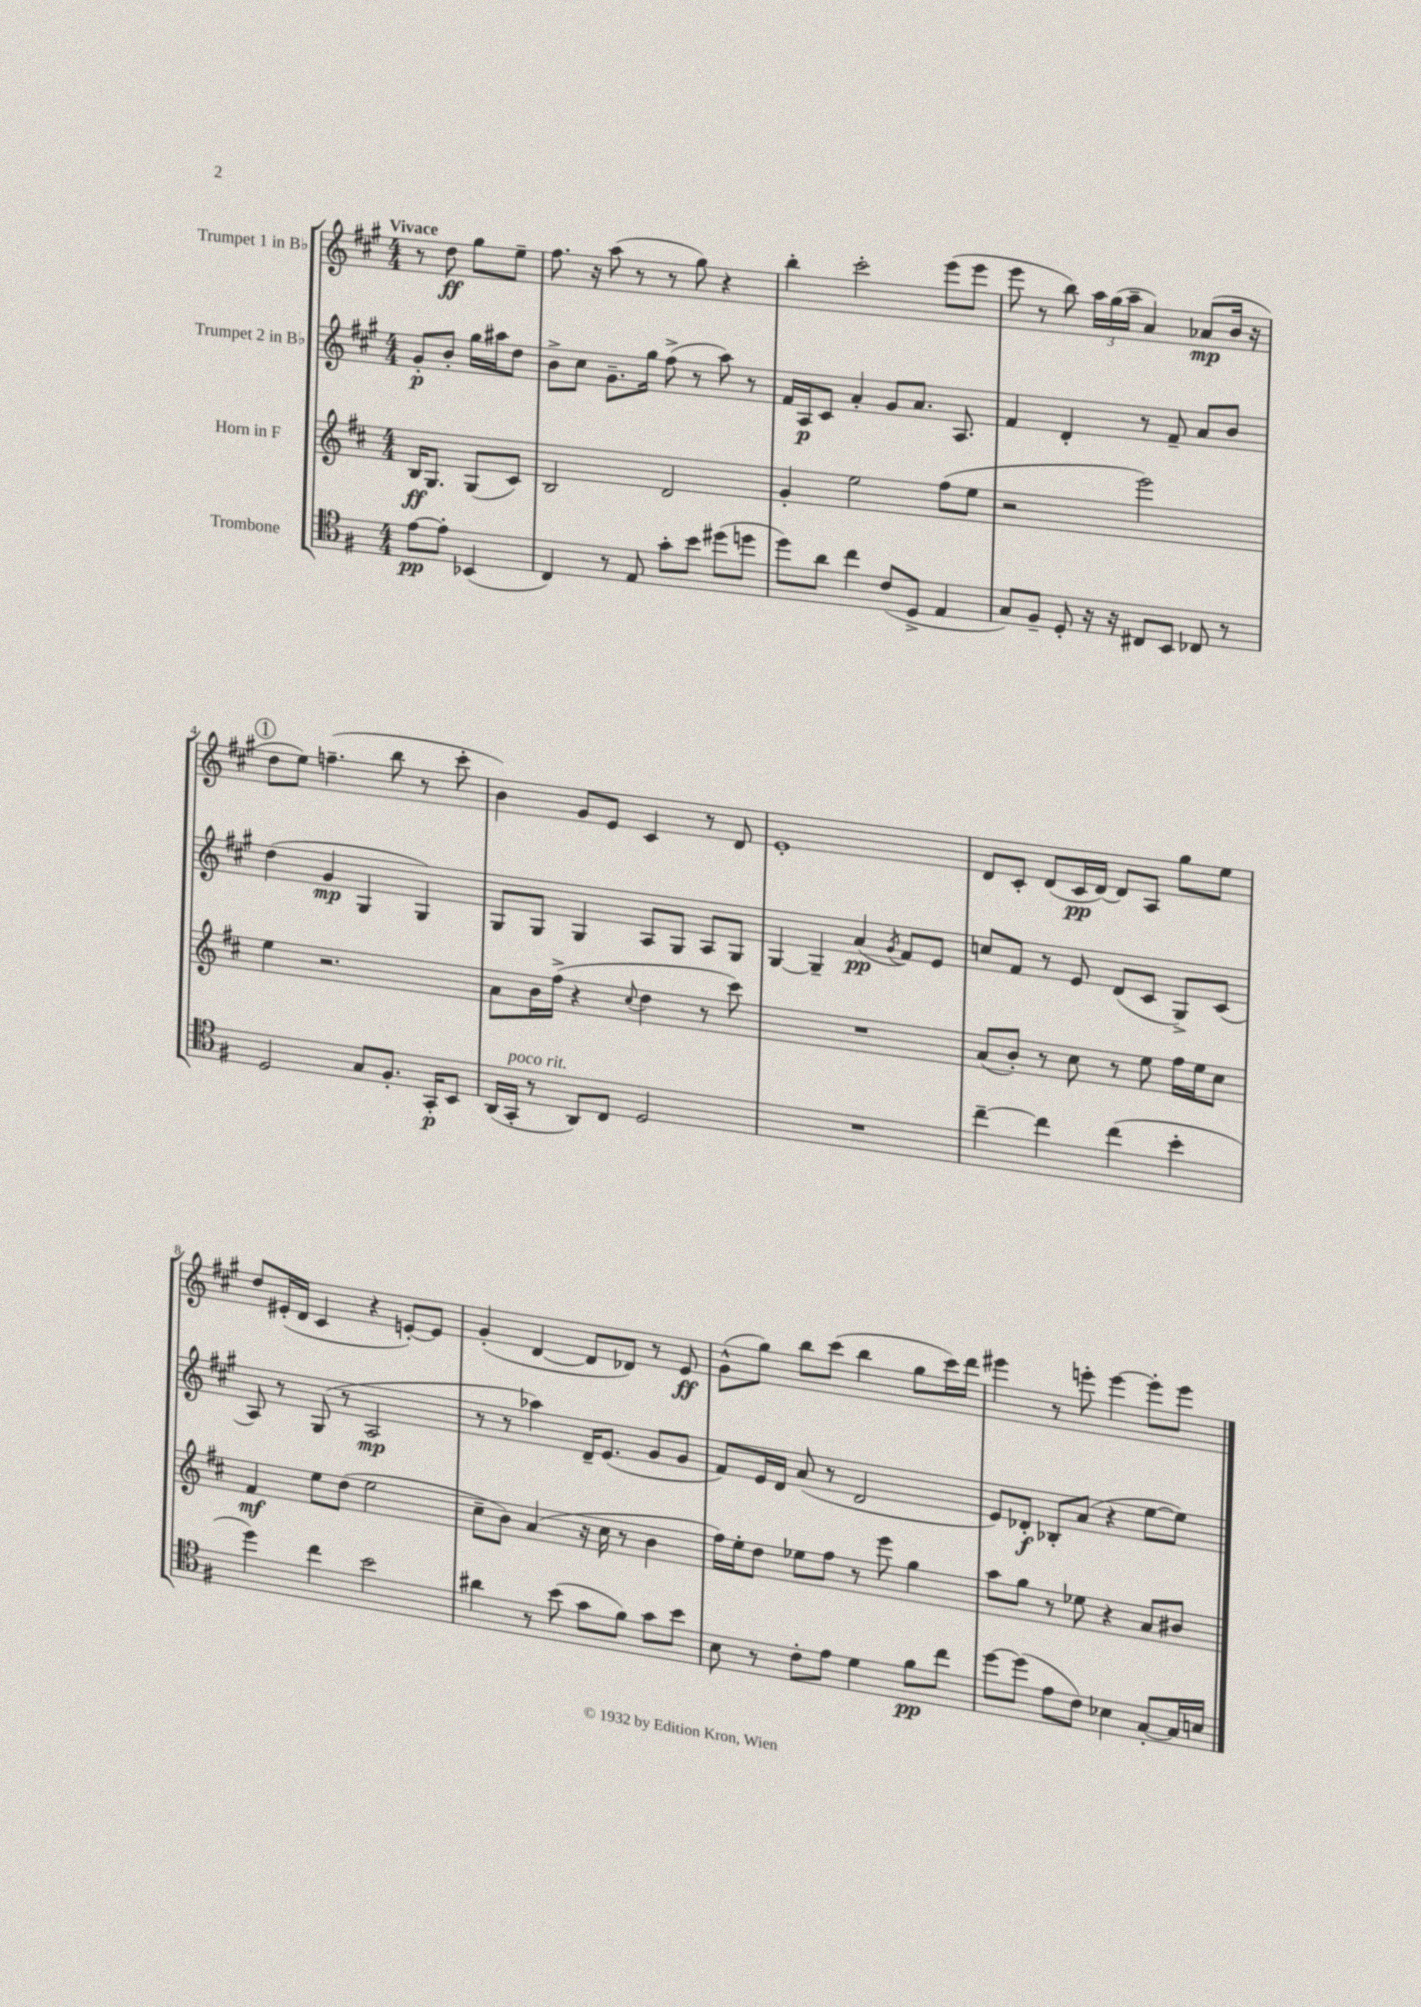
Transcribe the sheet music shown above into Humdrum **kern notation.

**kern	**kern	**kern	**kern
*staff4	*staff3	*staff2	*staff1
*clefC4	*clefG2	*clefG2	*clefG2
*k[f#]	*k[f#c#]	*k[f#c#g#]	*k[f#c#g#]
*M4/4	*M4/4	*M4/4	*M4/4
[8e	16B	8g#'	8r
.	8.G	.	.
8e']	.	8b'	8dd
(4BB-	(8G	16gg#	8gg#
.	.	16aa#	.
.	8c#)	8dd	8ee~
=	=	=	=
4C)	2B	8b^	8.ff#
.	.	8cc#	.
.	.	.	16r
8r	.	8.g#~	(8aa
8E	.	.	8r
.	.	16gg#	.
8g'	2d	(8ff#^	8r
8b	.	8r	8gg#)
(8dd#	.	8aa)	4r
8dd	.	8r	.
=	=	=	=
8dd)	4g'	16f#	4bb'
.	.	16A	.
8a	.	8c#	.
4cc	2ee	4a'	2ccc#'
(8c	.	8g#	.
8D^	.	8.a	.
4E	(8ff#	.	(8eee
.	.	8.A	.
.	8ee	.	8eee
=	=	=	=
8G)	2r	4f#	8eee
8F#~	.	.	8r
8D'	.	4d'	8bb)
16r	.	.	24aa
.	.	.	(24gg#
16r	.	.	.
.	.	.	24aa~
8C#	2eee)	8r	4a)
8BB	.	8f#~	.
8C-	.	8a	(8a-
8r	.	8b	16b
.	.	.	16r
=	=	=	=
2D	4ee	(4dd	8dd
.	.	.	8ee)
.	2.r	4g#	(4.ff~
8G	.	4G#	.
8.F#'	.	.	8bb
.	.	4G#)	8r
16GG'	.	.	.
8BB	.	.	8ccc#'
=	=	=	=
(16AA	8a	8G#	4b)
16GG'	.	.	.
8r	16b	8G#	.
.	(16ff#^	.	.
8AA)	4r	4G#	8g#
8C	.	.	8e
.	8qqcc#	.	.
2D	4dd	8A	4c#
.	.	8G#	.
.	8r	8A	8r
.	8ccc#)	8G#	8d
=	=	=	=
1r	1r	[4G#	1e'
.	.	4G#~]	.
.	.	(4a	.
.	.	8qg#	.
.	.	8f#)	.
.	.	8e	.
=	=	=	=
[4cc~	(8a	8cc	8d
.	8b')	8f#	8c#'
4cc]	8r	8r	(8d
.	8cc#	8e	16c#
.	.	.	[16d)
(4cc	8r	(8d	8d]
.	8ee	8c#	8A
4b'	16ff#	8G#^)	8gg#
.	16ee	.	.
.	8cc#	(8c#	8ee
=	=	=	=
4dd)	4f#	8A)	8dd
.	.	8r	(16e#'
.	.	.	16d
4cc	8ee	(8G#	4c#
.	(8dd	8r	.
2b	2ee	2A	4r
.	.	.	[8e')
.	.	.	8e]
=	=	=	=
4a#	8cc#~	8r	(4g#'
.	8b)	8r	.
8r	(4a	4aa-)	[4d
(8b	.	.	.
8g	16r	16d~	8d]
.	16cc#	(8.e	.
8f#)	8r	.	8d-)
8g	4b	8g#	8r
8b	.	8g#	8e
=	=	=	=
8B	16ff#)	8f#)	(8g#^^
.	16ee'	.	.
8r	8dd	16e	8gg#)
.	.	16d	.
8c'	8ee-	(8a	8bb
8e	8ff#	8r	(8ccc#
4d	8r	2d	4bb
.	8eee	.	.
8f#	4gg	.	8gg#
8cc	.	.	16ccc#)
.	.	.	16ddd
=	=	=	=
[8dd	8aa	8e)	4eee#
(8dd]	8gg	8d-'	.
8e	8r	8B-'	8r
8c)	8ee-	(8a	8eee'
4B-	4r	4r	[4eee
[8G'	8a	[8ee	8eee']
16G]	8b#	8ee])	8eee
16B	.	.	.
==	==	==	==
*-	*-	*-	*-
